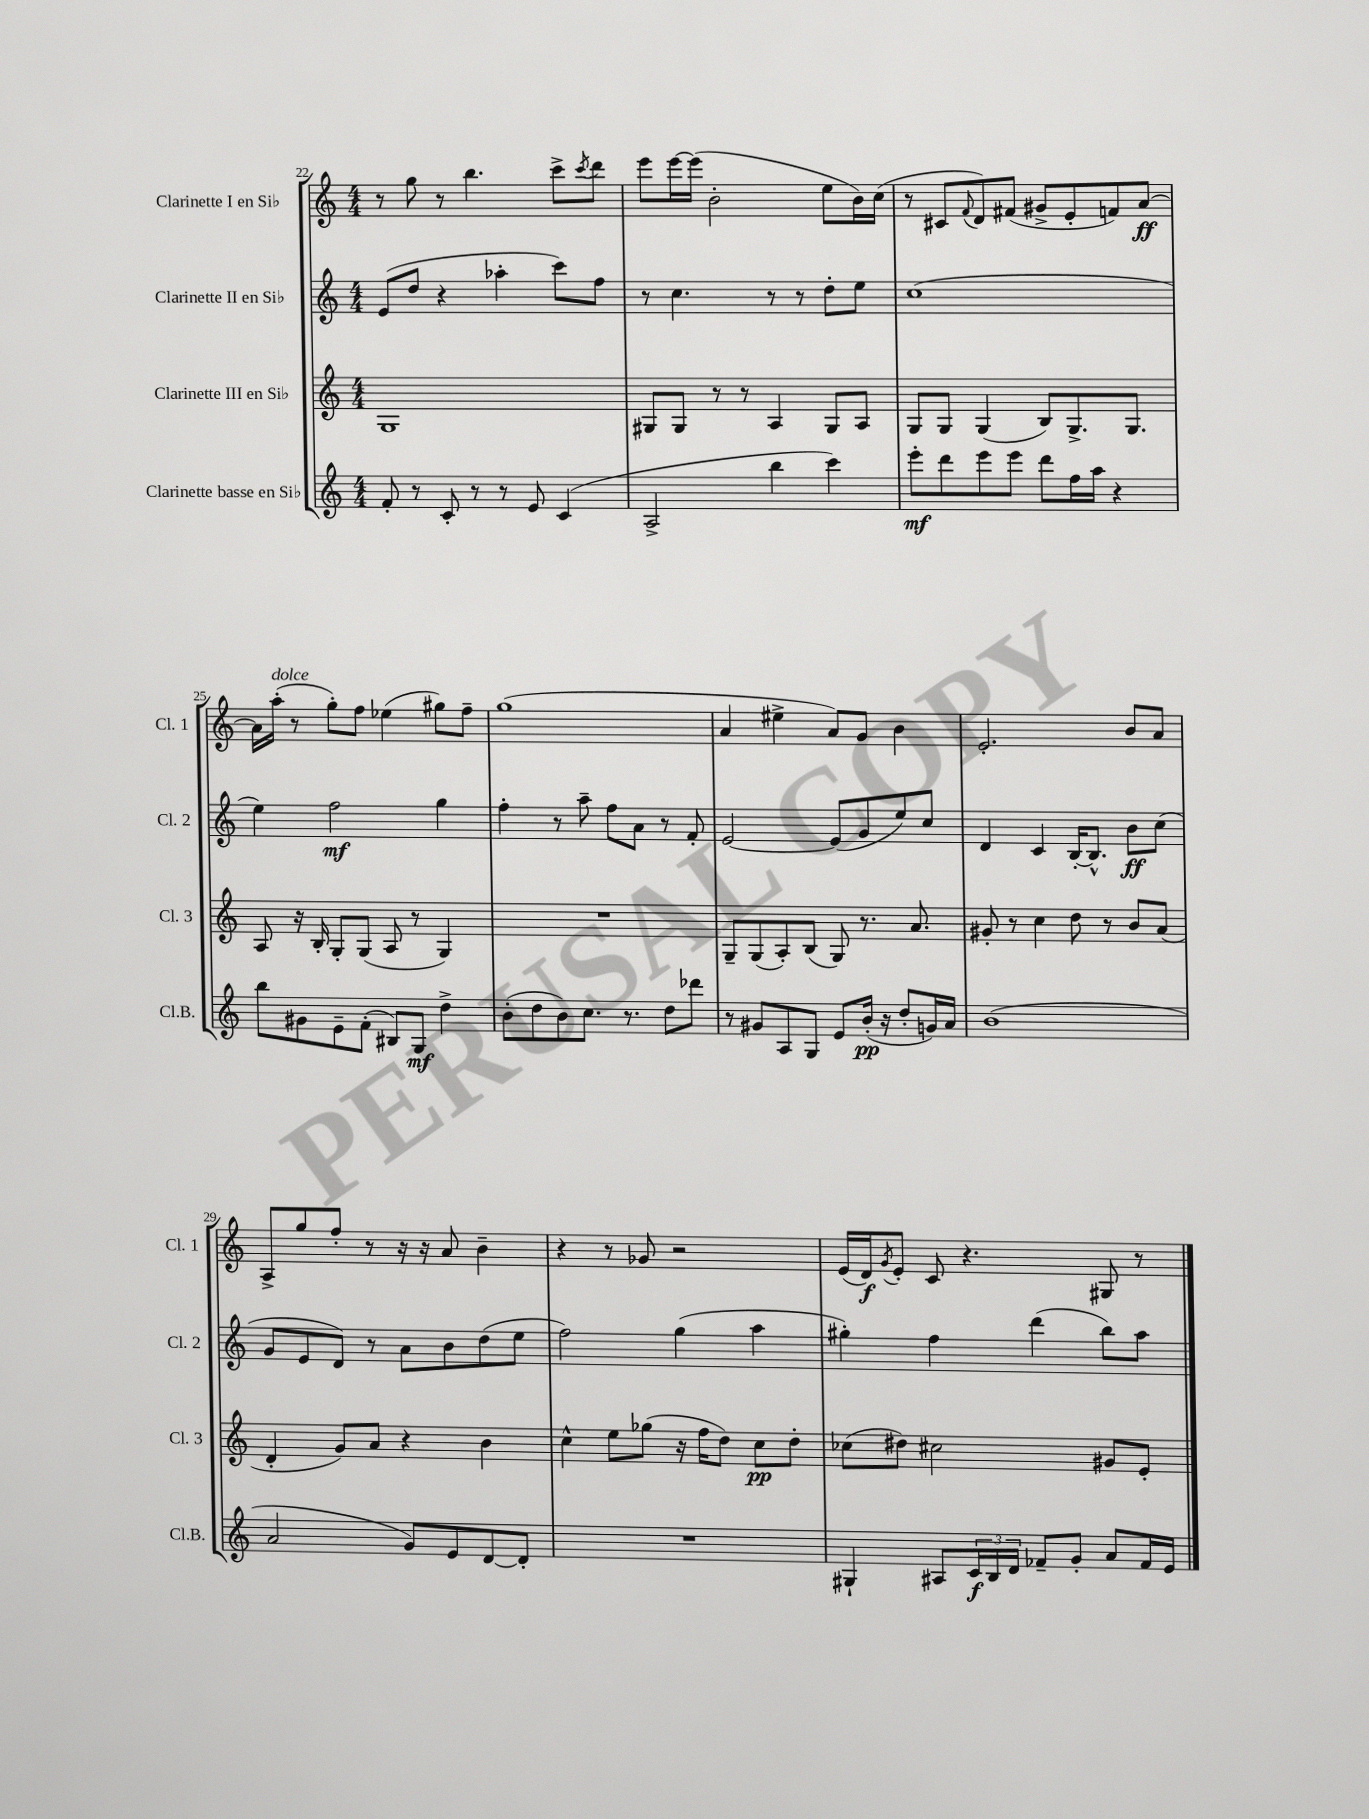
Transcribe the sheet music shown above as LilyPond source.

<<
\new StaffGroup <<
\new Staff = "s0" \with { instrumentName = "Clarinette I en Sib" shortInstrumentName = "Cl. 1" } {
    \clef treble \key c \major \numericTimeSignature \time 4/4
    r8 g''8 r8 b''4. c'''8-> \acciaccatura { c'''8 } d'''8 |
    e'''8 e'''16~ e'''16( b'2-. e''8 b'16) c''16( |
    r8 cis'8 \appoggiatura { f'8 } d'8) fis'8( gis'8-> e'8-. f'8) a'8~\ff |
    a'16 a''16-.^\markup { \italic "dolce" }( r8 g''8-.) f''8 ees''4( gis''8) f''8-- |
    g''1( |
    a'4 eis''4-> a'8) g'8 b'4 |
    e'2.-. b'8 a'8 |
    a8-> g''8 f''8-. r8 r16 r16 a'8 b'4-- |
    r4 r8 ges'8 r2 |
    e'16( d'16\f) \acciaccatura { g'8 } e'8-. c'8 r4. gis8 r8 \bar "|." |
}
\new Staff = "s1" \with { instrumentName = "Clarinette II en Sib" shortInstrumentName = "Cl. 2" } {
    \clef treble \key c \major \numericTimeSignature \time 4/4
    e'8( d''8 r4 aes''4-. c'''8) f''8 |
    r8 c''4. r8 r8 d''8-. e''8 |
    c''1( |
    e''4) f''2\mf g''4 |
    f''4-. r8 a''8-- f''8 a'8 r8 f'8-. |
    e'2~ e'8( g'8 e''8) c''8 |
    d'4 c'4 b16~-. b8.-^ b'8\ff c''8( |
    g'8 e'8 d'8) r8 a'8 b'8 d''8( e''8 |
    f''2) g''4( a''4 |
    gis''4-.) f''4 d'''4( b''8) a''8 \bar "|." |
}
\new Staff = "s2" \with { instrumentName = "Clarinette III en Sib" shortInstrumentName = "Cl. 3" } {
    \clef treble \key c \major \numericTimeSignature \time 4/4
    g1 |
    gis8 gis8 r8 r8 a4 gis8 a8 |
    g8 g8 g4( b8) g8.-> g8. |
    a8 r16 b16-. g8-. g8( a8 r8 g4) |
    R1 |
    g8-- g8( a8-.) b8( g8) r8. a'8. |
    gis'8-. r8 c''4 d''8 r8 b'8 a'8( |
    d'4-. g'8) a'8 r4 b'4 |
    c''4-^ e''8 ges''8( r16 f''16 d''8) c''8\pp d''8-. |
    ces''8( dis''8) cis''2 gis'8 e'8-. \bar "|." |
}
\new Staff = "s3" \with { instrumentName = "Clarinette basse en Sib" shortInstrumentName = "Cl.B." } {
    \clef treble \key c \major \numericTimeSignature \time 4/4
    f'8-. r8 c'8-. r8 r8 e'8 c'4( |
    a2-> b''4 c'''4) |
    e'''8-.\mf d'''8 e'''8 e'''8 d'''8 f''16 a''16 r4 |
    b''8 gis'8 e'8-- f'8-.( bis8) g8\mf d''4-> |
    b'8-.( d''8 b'8) c''8. r8. d''8 des'''8 |
    r8 gis'8 a8 g8 e'8 b'16-.\pp( r16 d''8-. g'16) a'16 |
    b'1( |
    a'2 g'8) e'8 d'8~ d'8-. |
    R1 |
    gis4-! ais8 \tuplet 3/2 { c'16\f b16 d'16 } fes'8-- g'8-. a'8 fes'16 e'16 \bar "|." |
}
>>
>>
\layout { \context { \Score currentBarNumber = #22 } }
